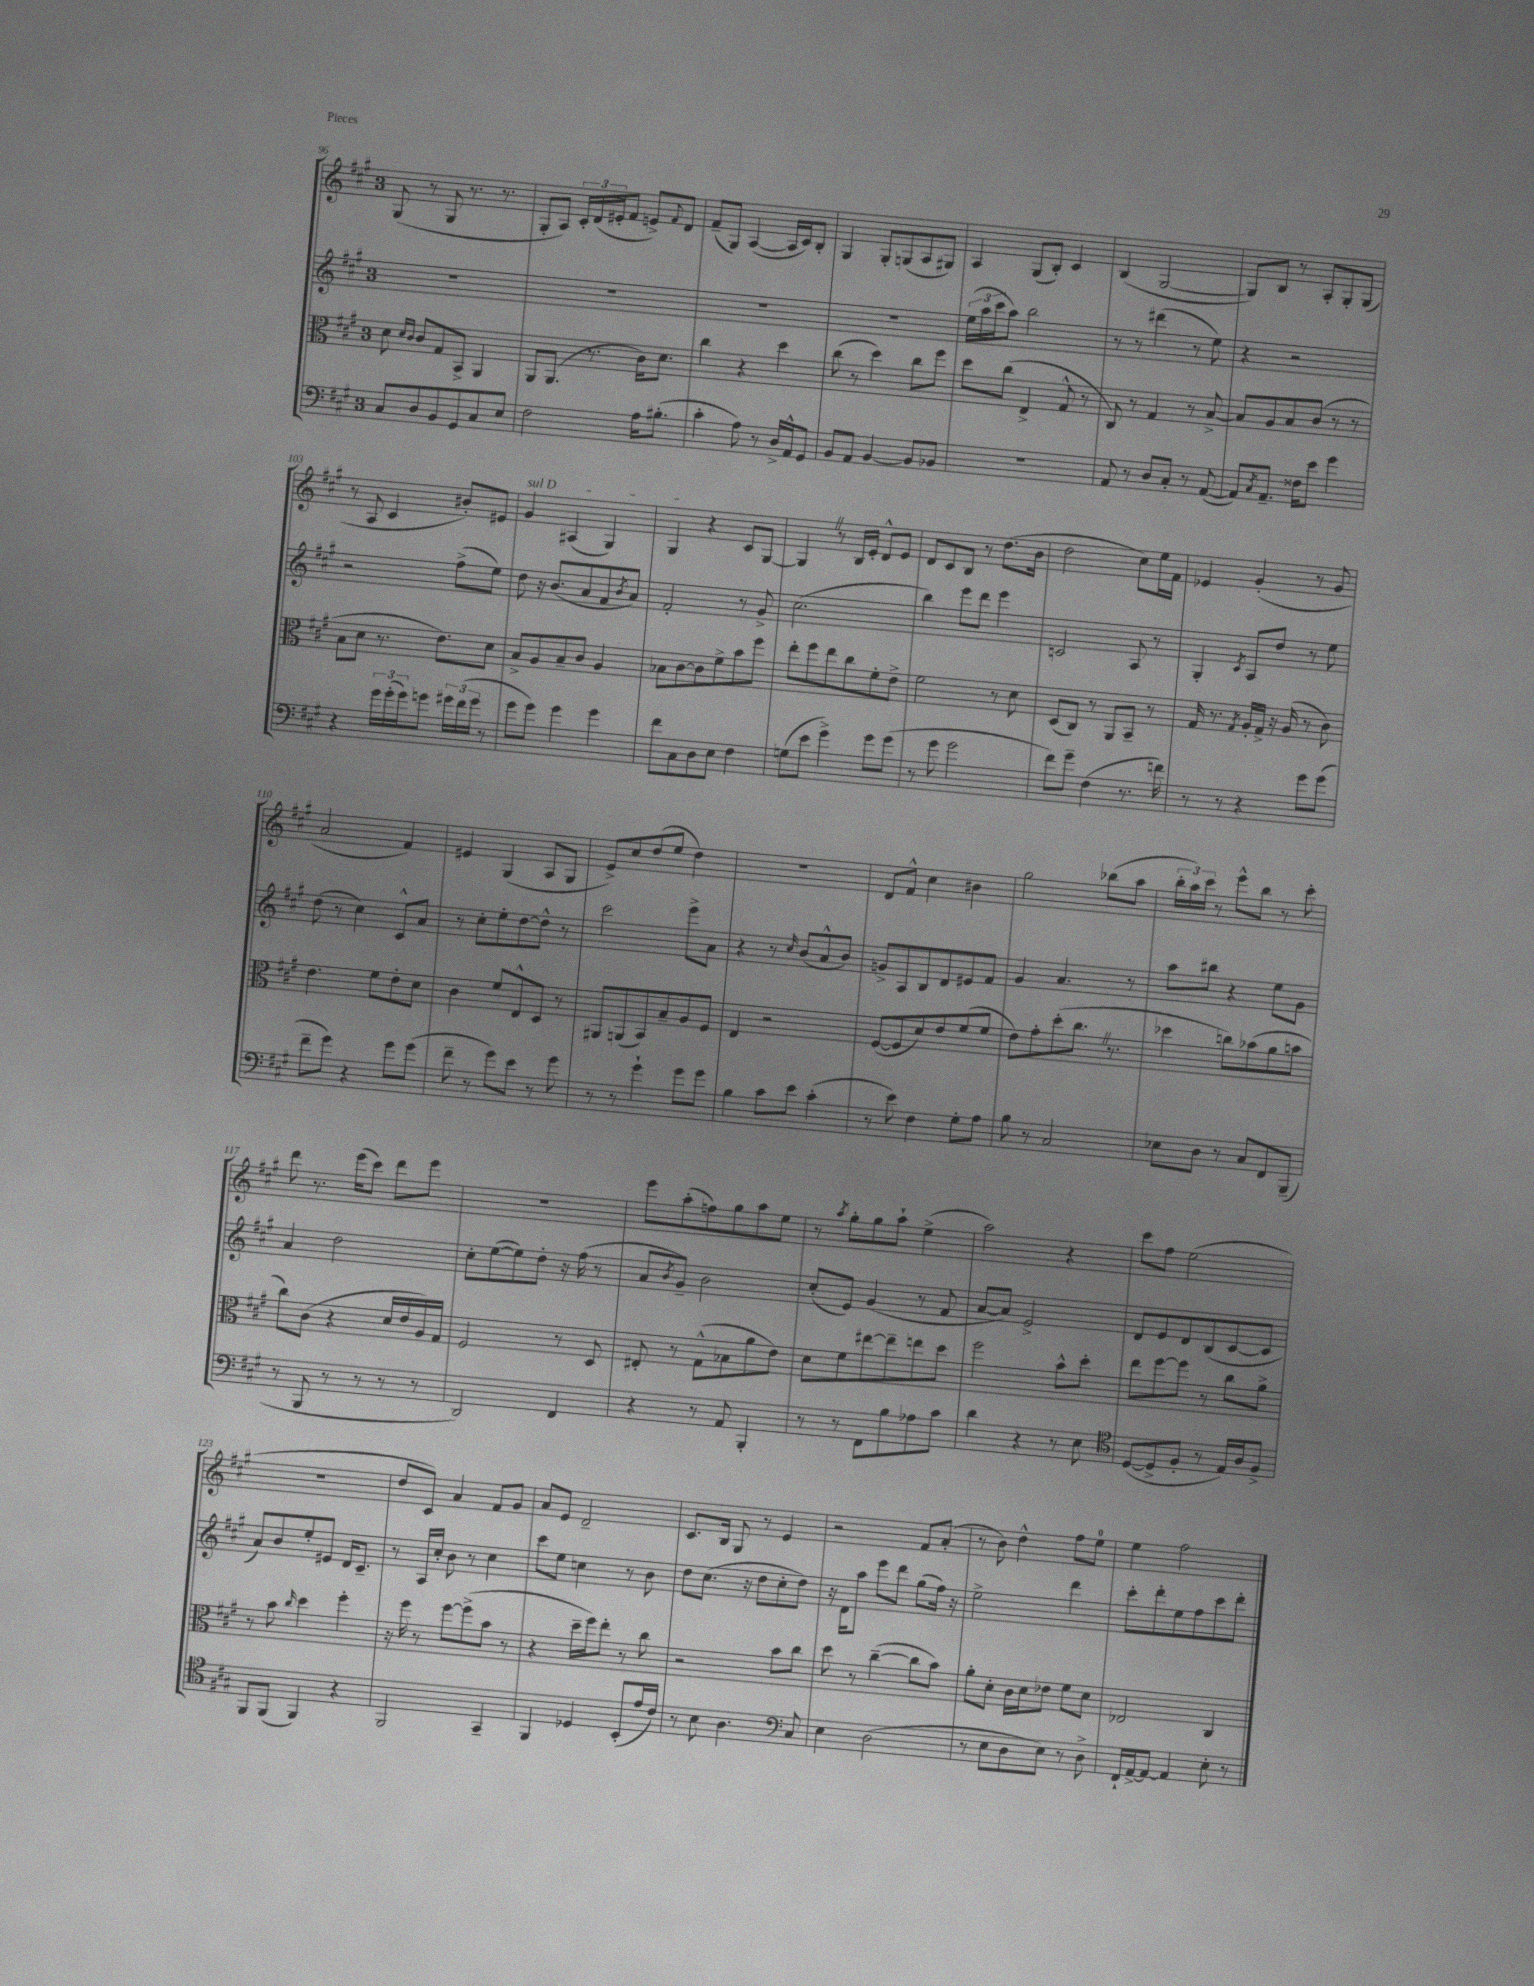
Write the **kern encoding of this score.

**kern	**kern	**kern	**kern
*staff4	*staff3	*staff2	*staff1
*clefF4	*clefC3	*clefG2	*clefG2
*k[f#c#g#]	*k[f#c#g#]	*k[f#c#g#]	*k[f#c#g#]
*M3/4	*M3/4	*M3/4	*M3/4
8C#	8d	2.r	(8G#
.	16qqd	.	.
.	16qqc#	.	.
8D	8c#	.	8r
8BB	8G#	.	8G#
8GG#	8BB^	.	8.r
8C#	4AA	.	.
.	.	.	8.r
8E	.	.	.
=	=	=	=
2F#	8AA	2.r	8G#'
.	(8.AA	.	8A)
.	.	.	24c#'
.	.	.	(24d
.	8.r	.	.
.	.	.	24e#'
.	.	.	8f#
16A	16c#)	.	8e^)
(8.B#'	8.d	.	.
.	.	.	8qqf#
.	.	.	8d
=	=	=	=
4c#'	4cc#	2.r	(8f#~
.	.	.	8G#)
8A)	4r	.	([4A
8r	.	.	.
16D^	4dd	.	16A]
16AA^^	.	.	16c#)
8GG#	.	.	8B'
=	=	=	=
8BB	(8cc#	2.r	4G#
8AA	8r	.	.
[4BB	4dd)	.	8G#'
.	.	.	(8G
8BB]	8cc#	.	8A
8BB-	8ff#	.	8G#)
=	=	=	=
2.r	8dd	(24ee	4A
.	.	24aa	.
.	.	24ccc#	.
.	(8cc#	8aa)	.
.	4E^	2bb	(8G#
.	.	.	8B')
.	8G#^^	.	4c#
.	8r	.	.
=	=	=	=
8AA	8C#)	8r	(4B
8r	8r	8r	.
8D	4G#	(4ddd#	[2G#
8C#'	.	.	.
8r	8r	8r	.
([8AA	[8B^	8ee)	.
=	=	=	=
8AA])	8B]	4r	8G#])
8qC#	.	.	.
8.AA~	8A	.	8B
.	8B	2r	8r
16F##	.	.	.
8e	(8c#	.	8A'
4g#	8r	.	8G#'
.	8r	.	(8G#
=	=	=	=
4r	8B	2r	8r
.	8d	.	8A
24g#	8.r	.	4c#
(24g#'	.	.	.
24g#)	.	.	.
8g	.	.	.
.	8.e)	.	.
24g#	.	(8ff#^	8b#')
(24f#	.	.	.
24g#	.	.	.
8r	8d	8ee)	8e#
=	=	=	=
8g#	8B^	8dd	4g#
8g#)	8A	16r	.
.	.	(8.b	.
4g#	8B~	.	(4A#
.	8c#	8a	.
4g#	4A	8f#	4G#)
.	.	8qb	.
.	.	8a)	.
=	=	=	=
8f#	8B-	2f#'	4G#
8C#	[8c#	.	.
8D	8c#]	.	4r
8E	8f#^	.	.
4F#	8b	8r	8c#
.	8ff#	8g#^	[8G#
=	=	=	=
(8G	8ee'	(2.cc#	4G#]
8e	8ff#	.	.
4g#^)	8ee	.	8r
.	8cc#	.	16B
.	.	.	16e'
8g#	8f#'	.	8d^^
(8g#	8e^	.	8e
=	=	=	=
8r	2f#	4bb)	8d
8g#	.	.	8c#
2g#	.	8eee	8B
.	.	8ddd	8r
.	8r	4eee	(8.dd
.	8d	.	.
.	.	.	16b
=	=	=	=
8f#)	(8D	2c	2dd
8g#~	8C#)	.	.
(4F#	8r	.	.
.	8AA	.	.
8.r	8BB~	8A	8cc#)
.	8r	8r	16ee
16f)	.	.	16f#
=	=	=	=
8r	16G#	4G#'	4e-
.	8.r	.	.
8r	.	.	.
.	8qG#	8qc#	.
4r	16A'	8A	(4g#'
.	16G#^	.	.
.	16r	8dd	.
.	(16A	.	.
8g#	8r	8r	8r
(8g#	8c#)	8ee	8g#
=	=	=	=
8f#~	4.e	(8dd	2a
8g#)	.	8r	.
4r	.	4cc#)	.
.	8f#	.	.
8g#	8e'	8c#^^	4f#)
(8g#	8d	8a	.
=	=	=	=
8f#~	4c#	8r	4e#
8r	.	8cc#'	.
8g#)	8f#	8ee'	(4G#
8e	8E^^	[8dd	.
8r	8D	8dd^^]	8A
8g#	8r	8r	8G#
=	=	=	=
8r	8AA#	2ccc#	8e^)
8r	(8AA	.	8cc#
4g#`	8BB)	.	(8dd
.	8B~	.	8ee
8g#	8A	8eee^	4dd)
8g#	8F#	8a	.
=	=	=	=
4B	4E	4r	2.r
8c#	2r	8r	.
.	.	16qqcc#	.
8e	.	(8b	.
(4c#'	.	8a^^	.
.	.	8b)	.
=	=	=	=
8r	([8F#	8g^	8d
8e)	8F#]	8A	8f#^^
4F#	8d)	8B	4cc#
.	8e	8d	.
8G#'	(8f#	8e#	4b#
8A	8f#	8f#	.
=	=	=	=
8B	8e)	4g#	2gg#
8r	8g#'	.	.
2C#	(8dd'	4.a	.
.	8.cc#	.	.
.	.	.	(8bb-
.	8.r	.	.
.	.	8r	8aa
=	=	=	=
8E-	4dd-	8aa	24bb'
.	.	.	24aa)
.	.	.	24ccc#
8D	.	8bb#	8r
8r	8cc)	4r	8eee^^
8C#	(8b-	.	8bb
8FF#	8a	8ee	8r
(8BBB~	8b	8g#	8ccc#'
=	=	=	=
8r	8cc#)	4a	8ddd
8BBB	(8c#	.	8.r
8r	4r	2dd	.
.	.	.	(16eee
8r	.	.	8ccc#)
8r	16d	.	8ddd
.	16e	.	.
8r	16A)	.	8eee
.	16G#	.	.
=	=	=	=
2DD)	2F#	8cc#'	2.r
.	.	([8ee	.
.	.	8ee])	.
.	.	8dd'	.
4FF#	8r	16r	.
.	.	(16ff#	.
.	8D	8r	.
=	=	=	=
4r	8E#'	8a	8eee
.	.	8qb	.
.	8r	8g#~)	(8aa'
8r	(8G#^^	2b	8ff)
8AA	8B-	.	8gg#
4BBB'	8a	.	8aa
.	8e)	.	8ee
=	=	=	=
8r	8d	(8cc#'	8r
.	.	.	8qaa
8r	8f#	8e)	8gg#'
8FF#	[8ee#	(4g#	8gg#
8B	8ee#~]	.	8aa`
8A-	8ee	8r	(4ee^
8c#	8dd	8f#	.
=	=	=	=
4d	2ff#	[8a	2aa)
.	.	8a])	.
4r	.	2e^	.
8r	8b^^	.	4r
8E	8dd'	.	.
=	=	=	=
*clefC4	*	*	*
([8D	8ee	8d	8ccc#
8D^]	[8ff#	8e	8ff#
8F#'	8ff#]	8d	(2ee
8r	8r	(8B	.
16E)	8cc#	[8c#	.
16A	.	.	.
8F#^	8a^	8c#]	.
=	=	=	=
8FF#	8r	8a)	2.r
(8FF#	8b	8b	.
.	16qqcc#	.	.
4FF#)	4dd	8ee'	.
.	.	8e#	.
4r	4ff#'	16d	.
.	.	8.c#~	.
=	=	=	=
2FF#	16r	8r	8dd
.	16ff#	.	.
.	8r	16A	8c#)
.	.	16cc#'	.
.	[8ff#	8b	4a
.	(8ff#^]	8r	.
4GG#~	8b	4cc#	8f#
.	8r	.	8g#
=	=	=	=
4FF#	4r	8ccc#	8a
.	.	8ee	8e
4D-	16dd~	4cc	2d~
.	16ff#)	.	.
.	8ee'	.	.
(8BB'	8r	8r	.
16e	8cc#	8b	.
16c#)	.	.	.
=	=	=	=
8r	2r	8dd	8.c#
8B	.	(8.cc#	.
.	.	.	16B
4.A	.	.	8G#
.	.	16r	.
.	.	8dd	8r
.	8b	8cc#'	4e
*clefF4	*	*	*
8C#	8cc#	8dd)	.
=	=	=	=
4E	8dd	16r	2r
.	.	16d	.
.	8r	8aa	.
(2D	([4cc#~	8eee	.
.	.	8ddd	.
.	8cc#]	(8gg#	8f#
.	8b)	16ff#)	(8a'
.	.	16r	.
=	=	=	=
8r	8a'	2ee^	8r
8E	8d'	.	8b)
8D	16c#	.	4dd^^
.	16d	.	.
8E)	8e-	.	.
8r	8f#	4ddd	8ff#
8D^	8d	.	8ee
=	=	=	=
16FF#`	2E-	8ccc#'	4ee
[16AA^	.	.	.
8AA_	.	8ddd'	.
4AA]	.	8ee	2ff#
.	.	8ff#	.
8E'	4C#	8ccc#	.
8r	.	8ddd'	.
==	==	==	==
*-	*-	*-	*-
